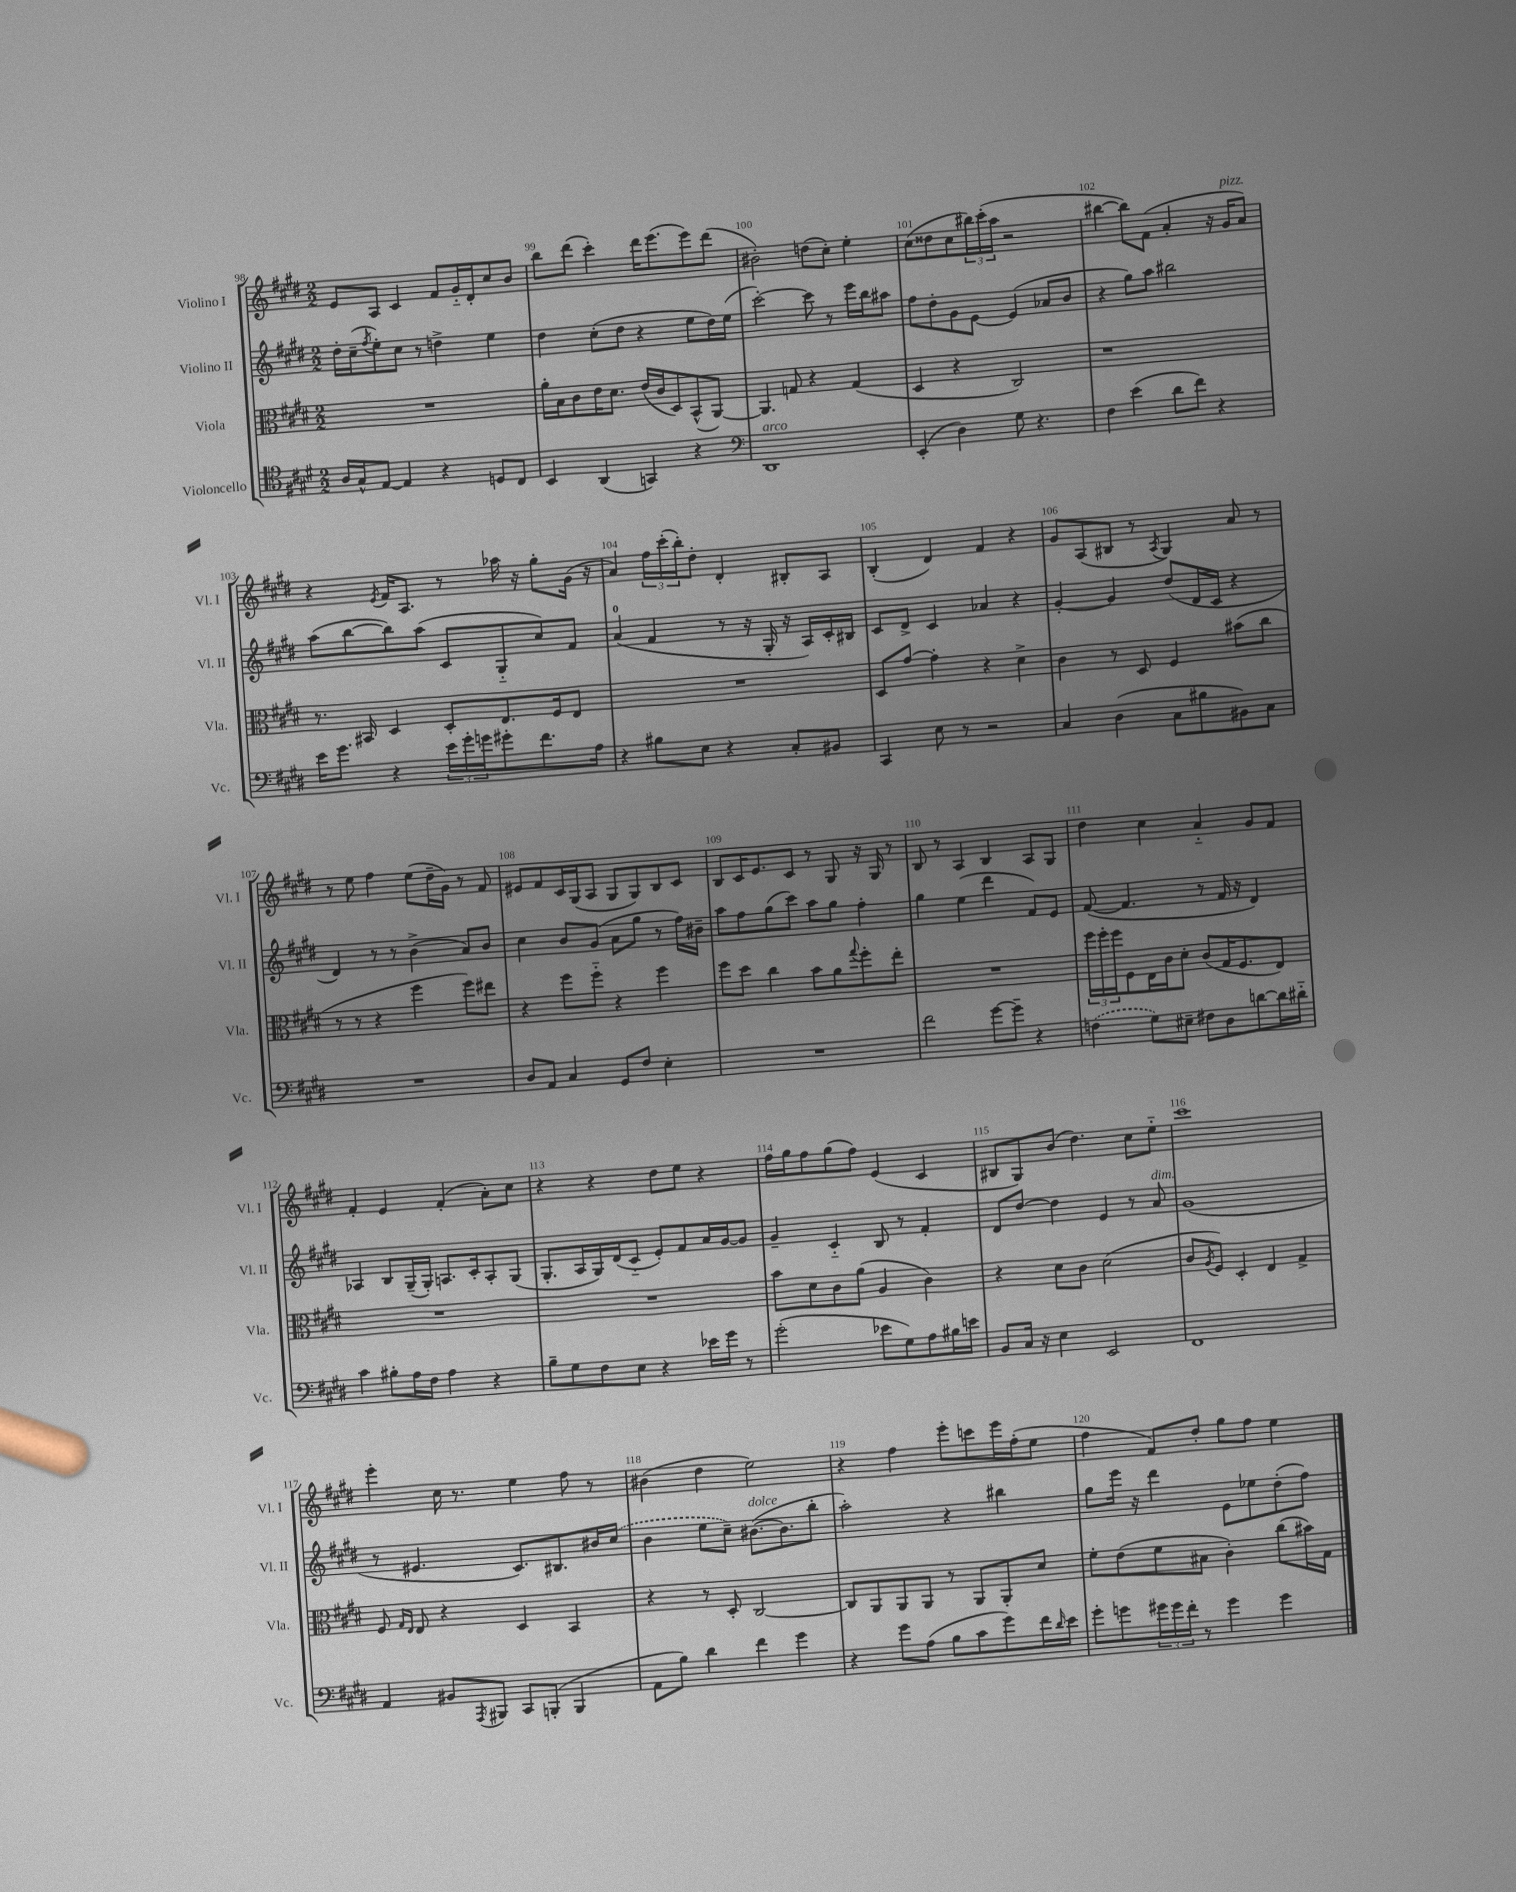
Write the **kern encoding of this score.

**kern	**kern	**kern	**kern
*staff4	*staff3	*staff2	*staff1
*clefC4	*clefC3	*clefG2	*clefG2
*k[f#c#g#d#]	*k[f#c#g#d#]	*k[f#c#g#d#]	*k[f#c#g#d#]
*M2/2	*M2/2	*M2/2	*M2/2
16A/LL	1r	16dd#'\LL	8e/L
16G#^^/J	.	(16cc#~\J	.
.	.	8qff#/	.
[8E/J	.	8ee'\)	8A/J
4E/]	.	8cc#\J	4c#/
.	.	8r	.
4r	.	4dd^\	8f#/L
.	.	.	16g#'~/L
.	.	.	16d#'/J
8D/L	.	4ee\	8cc#/
8C#/J	.	.	8b/J
=	=	=	=
4BB/	16a'\LL	4dd#\	8bb\L
.	16B\J	.	.
.	8c#\	.	(8ddd#\J
(4AA/	16e\K	(8cc#'\L	4ccc#'\)
.	8.d#\J	.	.
.	.	8dd#\J	.
4GG/)	(16e/LL	4r	16ddd#\LK
.	16c#/J	.	(8.eee\
.	8D#/)	.	.
4r	(8BB^^/	8ee\L	8eee\)
.	[8AA/J)	16dd#\L)	(8ddd#\J
.	.	(16ee\JJ	.
=	=	=	=
*clefF4	*	*	*
1DD#	4.AA/]	[2ccc#'\)	2b#'\)
.	8G/	.	.
.	4r	8ccc#\]	(8dd\L
.	.	8r	8cc#'\J)
.	(4G/	16eee\LL	4ee'\
.	.	16bb\J	.
.	.	8aa#\J	.
=	=	=	=
(4EE'/	4D#/	8ff#\L	(8cc#\L
.	.	8dd#'\	8dd##\
4D#\)	4r	8g#\	8cc#\
.	.	[8e\J	24bb#\L)
.	.	.	(24ccc#'\
.	.	.	24aa\JJ
8G#\	2C#/)	(4e/]	2r
4.r	.	.	.
.	.	8a-/L	.
.	.	8b/J	.
=	=	=	=
4F#\	1r	4r	[4bb#\
(4e\	.	8gg#\L)	8bb#\]L)
.	.	8aa\J	(8f#\J
8d#\L	.	2bb#\	4a'/
8f#\J)	.	.	.
4r	.	.	16r
.	.	.	16g#/LK
.	.	.	8a/J)
=	=	=	=
16e\LK	8.r	(8aa\L	4r
8.g#\J	.	.	.
.	.	[8bb\	.
.	16BB#/	.	.
.	.	.	8qe/
4r	4D#/	8bb\])	16f#/LK
.	.	.	8.A/J
.	.	(8aa\J	.
24e\LL	8D#'/L	8c#/L	8r
24g#'\	.	.	.
24g\J	.	.	.
8g#'\	8.E/	8G#'~/	16aa-\
.	.	.	16r
8.f#\	.	8cc#/)	8gg#'\L
.	16F#/k	.	.
.	8E/J	8f#/J	(16g#\Jk
16A\Jk	.	.	16r
=	=	=	=
4r	1r	(4a/	4a/)
8B#\L	.	4f#/	24ff#\LL
.	.	.	(24ccc#'\
.	.	.	24bb'\J)
8E\J	.	.	8dd#'\J
4r	.	8r	4d#'/
.	.	16r	.
.	.	16G#'/	.
8C#'/L	.	16r	8B#'/L
.	.	16A/LL)	.
8BB#/J	.	16c#'/	8A/J
.	.	16B#/JJ	.
=	=	=	=
4CC#/	8D#/L	8c#/L	(4B'/
.	[8g#/J	8d#^/J	.
8E\	4g#'\]	4c#/	4d#/)
8r	.	.	.
2r	4r	4a-/	4f#/
.	4d#^\	4r	4r
=	=	=	=
4C#/	4c#\	[4g#'/	8g#/L
.	.	.	(8A/
(4D#\	8r	4g#/]	8B#/J
.	8D#/	.	8r
.	.	.	8qA/
8C#\L	4F#/	(8dd#/L	4G#/)
8B#\	.	16d#/L	.
.	.	16c#/JJ	.
8BB#\)	(8b#\L	4r	8a/
8C#\J	8cc#\J	.	8r
=	=	=	=
1r	8r	4d#/)	8r
.	8r	.	8ee\
.	4r	8r	4ff#\
.	.	8r	.
.	4ff#\	(4b^\	(8ee\L
.	.	.	16dd#~\L
.	.	.	16g#\JJ)
.	8ff#\L)	8a/L)	8r
.	8ee#\J	8b/J	8f#/
=	=	=	=
8D#/L	4r	4cc#\	8e#/L
8AA/J	.	.	8f#/
4C#/	8ff#\L	8b/L	16c#/L
.	.	.	(16G#/J
.	8ff#'~\J	(8g#/J	8A/J
8GG#/L	4r	8a\L	8G#/L
8F#/J	.	8gg#\J	8G#/)
4E'\	4ff#\	8r	8B/
.	.	16ff#\LL)	8c#/J
.	.	16b#~\JJ	.
=	=	=	=
1r	8ff#\L	8aa\L	8B/L
.	8dd#\J	8ff#\	16c#/K
.	.	.	8.e/
.	4cc#\	(8gg#\	.
.	.	8ccc#\J)	8c#/J
.	8b\L	8aa\L	8r
.	8a\	8gg#\J	8G#/
.	8qqgg#/	.	.
.	8ff#'\	4ff#'\	16r
.	.	.	16G#/
.	8ee'\J	.	8r
=	=	=	=
2f#\	1r	4gg#\	8B/
.	.	.	8r
.	.	(4ee\	4A/
[8g#\L	.	4ddd#\	4B/
8g#~\]J	.	.	.
4r	.	8f#/L)	8A/L
.	.	8e/J	8G#/J
=	=	=	=
(4F\	24ff#\LL	([8f#/	4dd#\
.	24ff#'\	.	.
.	24ff#\J	.	.
.	8F#\	4.f#/]	.
8G#\L)	16E\L	.	4cc#\
.	16c#\J	.	.
8E#~\J	8d#'\J	.	.
8F#\L	(8c#/L	8r	4a'~/
8D#\	16G#/K	16f#/	.
.	8.F#/	16r	.
[8d\	.	4d#/)	8g#/L
16d\]L	8E/J)	.	8f#/J
16d#'~\JJ	.	.	.
=	=	=	=
4c#\	1r	4A-/	4f#'/
8B#'\L	.	8B/L	4e/
16A\L	.	(16G#~/L	.
16F#\JJ	.	16G#'/JJ)	.
4A\	.	8.A/L	(4f#'/
.	.	16c#'/k	.
4r	.	8A'/	8a'\L)
.	.	(8G#/J	8cc#\J
=	=	=	=
8B~\L	1r	8.G#'/L	4r
8G#\	.	.	.
.	.	16A/L	.
8F#\	.	16G#/)	4r
.	.	(16d#/J	.
8E\J	.	8c#'~/J	.
4r	.	8e'/L)	8dd#\L
.	.	8f#/	8ee\J
16e-\LL	.	16a/L	4r
16g#\JJ	.	[16g#/J	.
8r	.	8g#/]J	.
=	=	=	=
(2g#'\	8b\L	4g#~/	16ff#\LL
.	.	.	16gg#\J
.	8d#\	.	8ff#\
.	8c#\	4c#'~/	(8gg#\
.	(8a\J	.	8ff#\J)
8e-\L	4A/	8B/	(4e/
8G#\)	.	8r	.
8A\	4c#\)	4f#'/	4c#/
16B#\L	.	.	.
16e\JJ	.	.	.
=	=	=	=
8BB/L	4r	8d#/L	8B#/L
16C#/Jk	.	[8dd#/J	8G#/)
16r	.	.	.
4E\	8d#\L	4dd#\]	(8b/J
.	8c#\J	.	4.dd#\)
2EE/	(2d#\	4e/	.
.	.	8r	8cc#\L
.	.	8a/	8ee'~\J
=	=	=	=
1FF#	8c#/L	(1g#	1ccc#
.	8qA/	.	.
.	8F#/J)	.	.
.	4D#'/	.	.
.	4E/	.	.
.	4G#^/	.	.
=	=	=	=
4AA/	8F#/	8r	4eee'\
.	16qqG#/LL	.	.
.	16qqE/JJ	.	.
.	8E/	4.e#/	.
8BB#/L	4r	.	16cc#\
.	.	.	8.r
8qAAA/	.	.	.
8BBB#/J	.	.	.
8CC#/L	4D#/	8.c#/L)	4ee\
(8BBB'/J	.	.	.
.	.	8.B#/	.
4BBB/	4BB/	.	8ff#\
.	.	16b#/L	8r
.	.	(16cc#/JJ	.
=	=	=	=
8AA\L	4r	4b\	(4b#\
8B\J)	.	.	.
4d#\	8r	8ee\L	4dd#\
.	8D#'/	8cc#~\J)	.
4f#\	[2C#/	([8.b#\L	2ee\)
.	.	8.b#\]	.
4g#\	.	.	.
.	.	8bb'\J	.
=	=	=	=
4r	8C#/]L	2aa'\)	4r
.	8AA/	.	.
8g#\L	8AA/	.	4ff#\
(8A\J	8AA/J	.	.
8B\L	8r	4r	8eee'\L
8c#\	8AA/L	.	8ccc\
8g#\)	8AA'/	4bb#\	16eee\L
.	.	.	(16ff#'\J
16f#\L	8d#/J	.	8ee\J
16qqd#/	.	.	.
16e\JJ	.	.	.
=	=	=	=
8g#'\L	8f#'\L	8gg#\L	4ff#\
8g\	(8e\	16eee\Jk	.
.	.	16r	.
24g#\L	8f#\	4ddd#\	8f#/L)
24g#\	.	.	.
24f#'\JJ	.	.	.
8r	8B#\J	.	8dd#'/J
4g#\	4c#'\)	8e\L	8gg#\L
.	.	8ee-\	8ff#\J
4g#\	(8cc#\L	(8dd#'\	4ee\
.	16b#\L)	8ff#\J)	.
.	16G#\JJ	.	.
==	==	==	==
*-	*-	*-	*-
